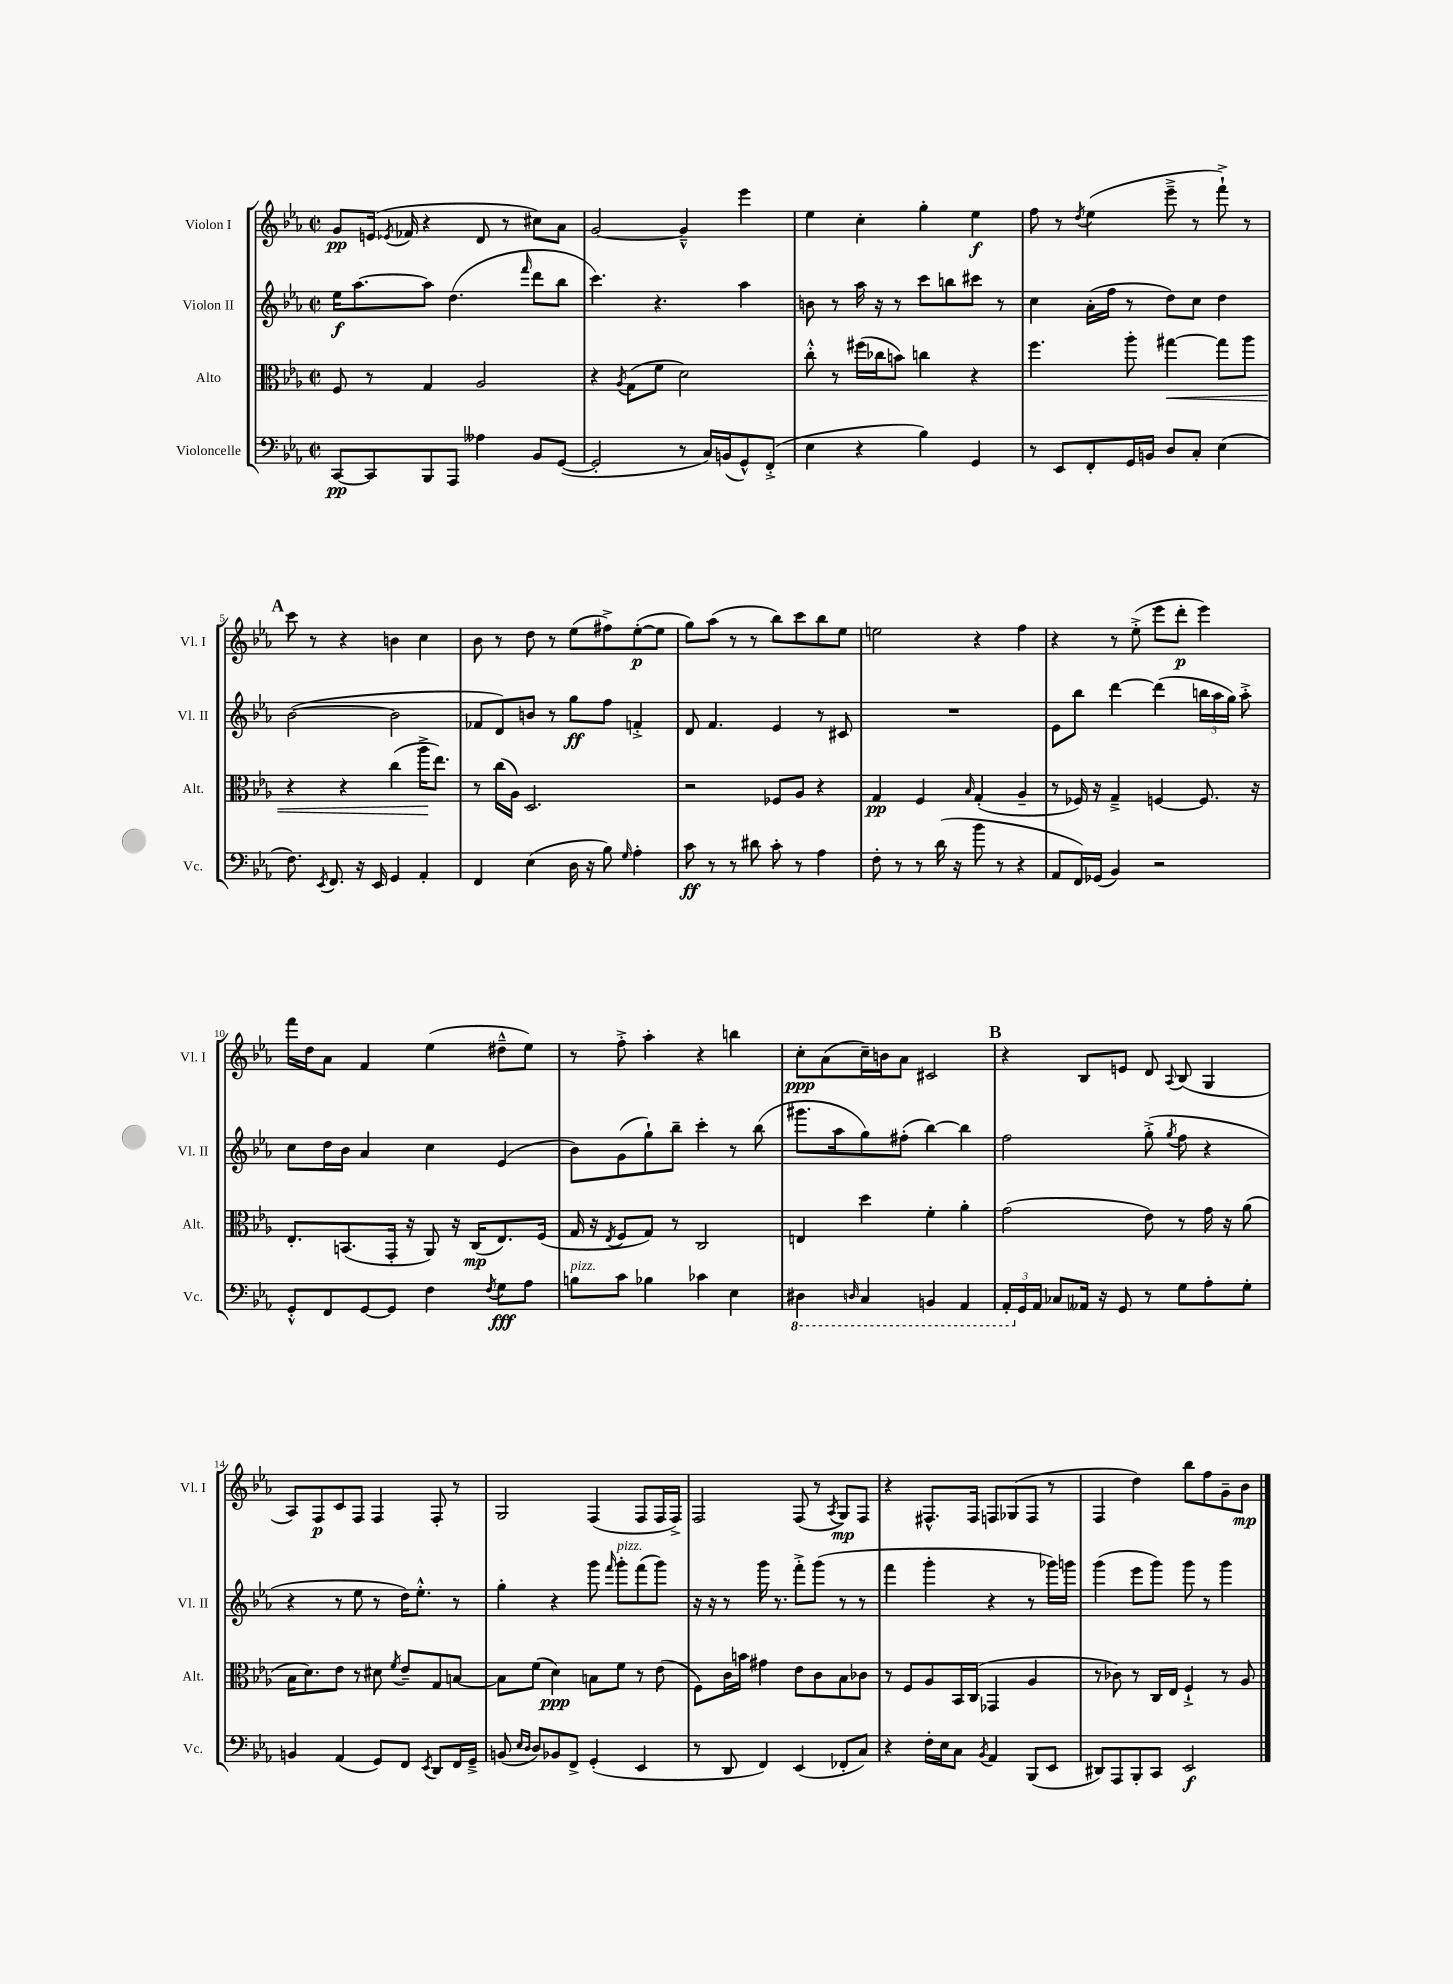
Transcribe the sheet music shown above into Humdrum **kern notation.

**kern	**kern	**kern	**kern
*staff4	*staff3	*staff2	*staff1
*clefF4	*clefC3	*clefG2	*clefG2
*k[b-e-a-]	*k[b-e-a-]	*k[b-e-a-]	*k[b-e-a-]
*M2/2	*M2/2	*M2/2	*M2/2
*met(c|)	*met(c|)	*met(c|)	*met(c|)
[8CC/L	8F/	16ee-\LK	8g/L
.	.	[8.aa-\	.
8CC/]	8r	.	(16e/Jk
.	.	.	8qe-/
.	.	.	16f-/
8BBB-/	4G/	8aa-\]J	4r
8AAA-/J	.	(4.dd\	.
4A--\	2A-/	.	8d/
.	.	.	8r
.	.	16qqfff/	.
8BB-/L	.	8ddd\L	8cc#\L)
([8GG/J	.	8bb-\J	8a-\J
=	=	=	=
2GG'/]	4r	4.ccc\)	[2g/
.	8qA-/	.	.
.	(8G\L	.	.
.	8f\J	4.r	.
8r	2d\)	.	4g~^^/]
16C/LL)	.	.	.
(16BB/J	.	.	.
8GG^^/)	.	4aa-\	4eee-\
(8FF'^/J	.	.	.
=	=	=	=
4E-\	8cc'^^\	8b\	4ee-\
.	8r	8r	.
4r	(16ff#\LL	16aa-\	4cc'\
.	16cc-\J	16r	.
.	8b\J)	8r	.
4B-\)	4cc\	8ccc\L	4gg'\
.	.	8bb\	.
4GG/	4r	8ccc#\J	4ee-\
.	.	8r	.
=	=	=	=
8r	4.ff\	4cc\	8ff\
8EE-/L	.	.	8r
.	.	.	8qdd/
8FF'/	.	(16a-'\LL	(4ee-\
.	.	16ff\JJ	.
16GG/L	8aa-'\	8r	.
16BB/JJ	.	.	.
8D/L	[4gg#\	8dd\L)	8eee-~^\
8C'/J	.	8cc\J	8r
(4E-\	8gg#\]L	4dd\	8fff`^\)
.	8aa-\J	.	8r
=	=	=	=
8.F\)	4r	([2b-\	8ccc\
.	.	.	8r
8qEE-/	.	.	.
8.FF/	.	.	.
.	4r	.	4r
16r	.	.	.
16EE-/	.	.	.
4GG/	(4cc\	2b-\]	4b\
4AA-'/	16aa-^\LK	.	4cc\
.	8.ee-\J)	.	.
=	=	=	=
4FF/	8r	8f-/L	8b-\
.	(16cc\LL	8d/)	8r
.	16A-\JJ)	.	.
(4E-\	2.D/	8b/J	8dd\
.	.	8r	8r
16D\	.	8gg\L	(8ee-\L
16r	.	.	.
8B-\)	.	8ff\J	8ff#^\)
16qqG/	.	.	.
4A-'\	.	4f'^/	([8ee-'\
.	.	.	8ee-\]J
=	=	=	=
8c\	2r	8d/	8gg\L)
8r	.	4.f/	(8aa-\J
8r	.	.	8r
8d#\	.	.	8r
8c'\	8F-/L	4e-/	8bb-\L)
8r	8A-/J	.	8ccc\
4A-\	4r	8r	8bb-\
.	.	8c#/	8ee-\J
=	=	=	=
8F'\	4G/	1r	2ee\
8r	.	.	.
8r	4F/	.	.
(16d\	.	.	.
16r	.	.	.
.	16qqB-/	.	.
8b-\	(4G'/	.	4r
8r	.	.	.
4r	4A-~/	.	4ff\
=	=	=	=
8AA-/L	8r	8e-\L	4r
16FF/L)	16F-/)	8bb-\J	.
(16GG-/JJ	16r	.	.
4BB-/)	4G~^/	[4ddd\	8r
.	.	.	(8ee-'^\
2r	[4F/	(4ddd\]	8eee-\L
.	.	.	8ddd'\J
.	8.F/]	24bb\LL	4eee-\)
.	.	24aa-\	.
.	.	24gg\JJ)	.
.	.	8aa-'^\	.
.	16r	.	.
=	=	=	=
8GG'^^/L	8.E-'/L	8cc\L	16fff\LL
.	.	.	16dd\J
8FF/	.	16dd\L	8a-\J
.	(8.BB/	16b-\JJ	.
[8GG/	.	4a-/	4f/
8GG/]J	16GG'/Jk	.	.
.	16r	.	.
4F\	8AA-/)	4cc\	(4ee-\
.	16r	.	.
.	(16C/LK	.	.
8qF/	.	.	.
8G\L	8.E-/)	(4e-/	8dd#~^^\L
8A-\J	.	.	8ee-\J)
.	(16F/Jk	.	.
=	=	=	=
8B\L	16G/	8b-\L)	8r
.	16r	.	.
.	8qE-/	.	.
8c\J	8F/L	(8g\	8ff'^\
4B-\	8G/J)	8gg`\)	4aa-'\
.	8r	8bb-~\J	.
4c-\	2C/	4ccc'\	4r
4E-\	.	8r	4bb\
.	.	(8bb-\	.
=	=	=	=
4DD#\	4E/	8.ggg#\L	8cc'\L
.	.	.	(8a-\
.	.	16aa-\k	.
16qqDD/	.	.	.
4CC/	4dd\	8gg\)	16cc~\L)
.	.	.	16b\J
.	.	(8ff#'\J	8a-\J
4BBB/	4f'\	[4bb-\)	2c#/
4AAA-/	4a-'\	4bb-\]	.
=	=	=	=
24AAA-'/LL	(2g\	2ff\	4r
24GG/	.	.	.
24AA-/JJ	.	.	.
8C-/L	.	.	.
16AA--/Jk	.	.	8B-/L
16r	.	.	.
8GG/	.	.	8e/J
8r	8e-\)	(8gg'^\	8d/
.	.	8qgg/	8qqA-/
8G\L	8r	8ff\	(8B-/
8A-'\	16g\	4r	4G/
.	16r	.	.
8G'\J	(8a-\	.	.
=	=	=	=
4BB/	16B-\LK	4r	8A-/L)
.	8.d\)	.	.
.	.	.	8F/
(4AA-/	8e-\J	8r	8c/
.	8r	8ee-\	8F/J
8GG/L)	8d#\	8r	4F/
.	8qf/	.	.
8FF/J	8e-~/L	16dd\LK)	.
.	.	8.ee-'^^\J	.
8qEE-/	.	.	.
8DD/L	8G/	.	8F'/
16FF/L	[8B/J	8r	8r
16GG~^/JJ	.	.	.
=	=	=	=
(8BB/	8B\]L	4gg'\	2G/
16qqE-/LL	.	.	.
16qqD/JJ	.	.	.
8D/L)	(8f\J	.	.
8BB-/	4d\)	4r	.
8FF^/J	.	.	.
(4GG'/	8B\L	8ggg\	(4F/
.	.	16qqfff/	.
.	8f\J	8ggg'\L	.
4EE-/	8r	(8fff\	8F/L
.	(8e-\	8ggg\J)	16F/L
.	.	.	16F^/JJ)
=	=	=	=
8r	8F\L)	16r	2F/
.	.	16r	.
8DD/	16c\L	8r	.
.	16b\JJ	.	.
4FF/)	4g#\	16ggg\	.
.	.	8.r	.
(4EE-/	8e-\L	8fff'^\L	(8F/
.	8c\	(8ggg\J	8r
.	.	.	8qA-/
8FF-'/L	8B-\	8r	8G/L)
8C/J)	8c-\J	8r	8F/J
=	=	=	=
4r	8r	4fff\	4r
.	8F/L	.	.
16F'\LL	8A-/	4ggg'\	8.F#^^/L
16E-\J	.	.	.
8C\J	16BB-/L	.	.
.	(16C/JJ	.	16F#/Jk
8qBB-/	.	.	.
4AA-/	4GG-/	4r	8F/L
.	.	.	(8G-/
(8BBB-/L	4A-/	8r	8F/J
8EE-/J	.	16ggg-\LL)	8r
.	.	16ggg\JJ	.
=	=	=	=
8DD#/L)	8r	(4ggg\	4F/
8AAA-/	8c-\)	.	.
8BBB-'/	8r	8eee-\L	4dd\)
8CC/J	16C/LL	8ggg\J)	.
.	16E-/JJ	.	.
2EE-/	4F`^/	8ggg\	8bb-\L
.	.	8r	8ff\
.	8r	4ggg\	8g~\
.	8A-/	.	8b-\J
==	==	==	==
*-	*-	*-	*-
